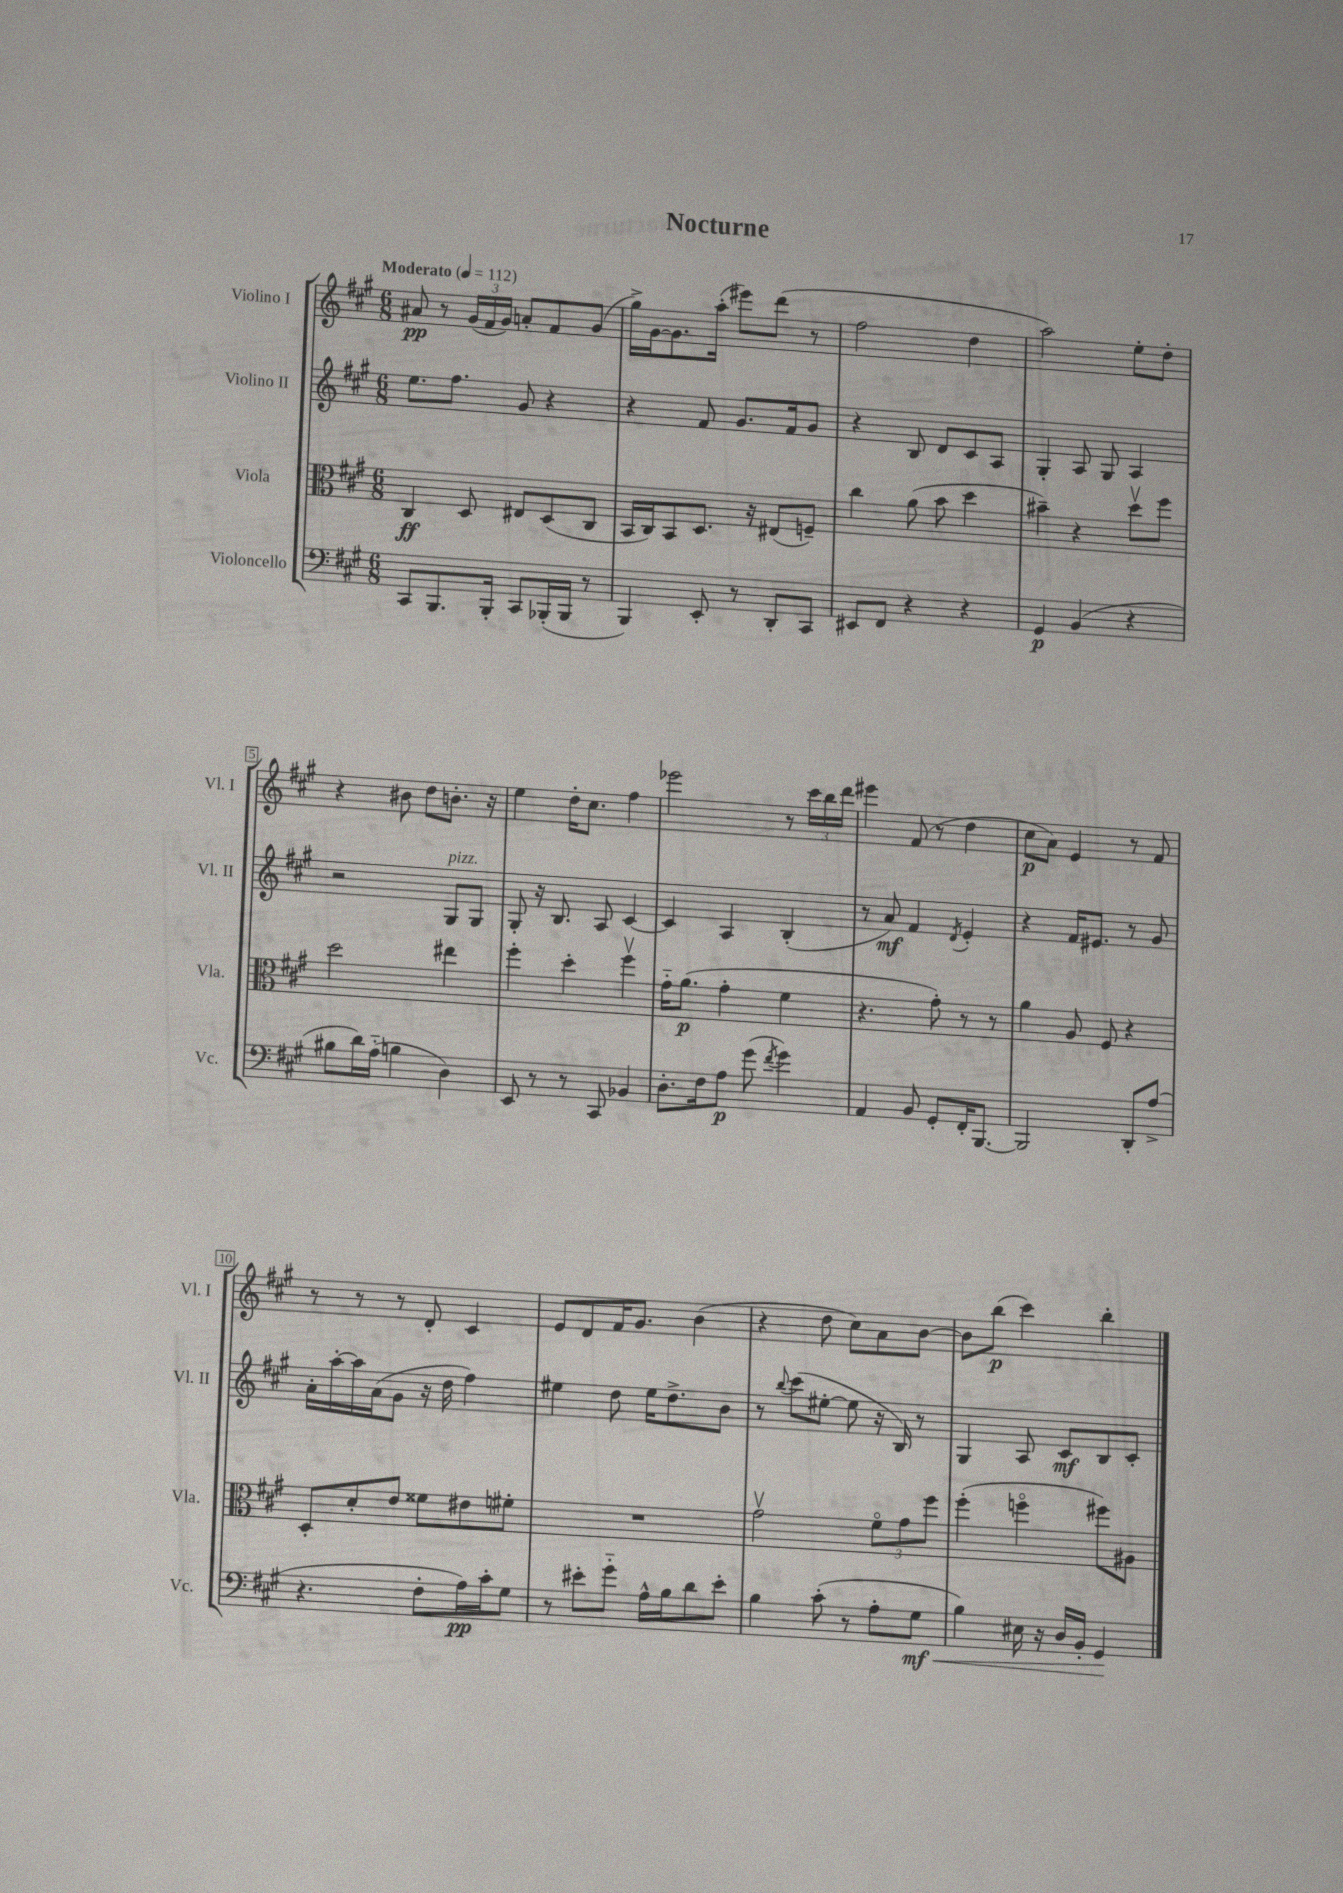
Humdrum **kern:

**kern	**dynam	**kern	**dynam	**kern	**dynam	**kern	**dynam
*part4	*part4	*part3	*part3	*part2	*part2	*part1	*part1
*staff4	*staff4	*staff3	*staff3	*staff2	*staff2	*staff1	*staff1
*I"Violoncello	*	*I"Viola	*	*I"Violino II	*	*I"Violino I	*
*I'Vc.	*	*I'Vla.	*	*I'Vl. II	*	*I'Vl. I	*
*clefF4	*	*clefC3	*	*clefG2	*	*clefG2	*
*k[f#c#g#]	*	*k[f#c#g#]	*	*k[f#c#g#]	*	*k[f#c#g#]	*
*M6/8	*	*M6/8	*	*M6/8	*	*M6/8	*
*MM112	*	*MM112	*	*MM112	*	*MM112	*
=1	=1	=1	=1	=1	=1	=1	=1
!	!	!	!	!	!	!LO:TX:a:B:t=Moderato	!
8CC#/L	.	4C#/	ff	8.ee\L	.	8a#X/	pp
8.BBB/	.	.	.	.	.	8r	.
.	.	.	.	8.ff#\J	.	.	.
.	.	8D/	.	.	.	(24g#/LL	.
.	.	.	.	.	.	24f#/	.
16BBB'/Jk	.	.	.	.	.	.	.
.	.	.	.	.	.	24g#/JJ)	.
8CC#/L	.	8E#X/L	.	8g#/	.	8an'/L	.
(16BBB-X'/L	.	(8D/	.	4r	.	8f#/	.
16BBB-/JJ	.	.	.	.	.	.	.
8r	.	8C#/J	.	.	.	(8g#/J	.
=2	=2	=2	=2	=2	=2	=2	=2
4BBB/)	.	16BB/LL	.	4r	.	16gg#^\LL)	.
.	.	16C#/J)	.	.	.	[16g#\J	.
.	.	8BB/	.	.	.	8.g#\]	.
8EE'/	.	8.D/J	.	8f#/	.	.	.
.	.	.	.	.	.	(16aa'\Jk	.
8r	.	.	.	8.g#/L	.	8eee#X\L)	.
.	.	16r	.	.	.	.	.
8DD'/L	.	(8E#X/L	.	.	.	(8ddd\J	.
.	.	.	.	16f#/k	.	.	.
8CC#/J	.	8Fn~/J)	.	8g#/J	.	8r	.
=3	=3	=3	=3	=3	=3	=3	=3
8EE#X/L	.	4cc#\	.	4r	.	2ff#\	.
8FF#/J	.	.	.	.	.	.	.
4r	.	(8a\	.	8B/	.	.	.
.	.	8b\	.	8d/L	.	.	.
4r	.	4dd\	.	8c#/	.	4dd\	.
.	.	.	.	8A/J	.	.	.
=4	=4	=4	=4	=4	=4	=4	=4
4GG#/	p	4b#X~\)	.	4G#'/	.	2aa\)	.
(4BB/	.	4r	.	8A/	.	.	.
.	.	.	.	8G#/	.	.	.
4r	.	8ddv\L	.	4A/	.	8ee'\L	.
.	.	8ff#\J	.	.	.	8dd'\J	.
!!LO:LB:g=z
=5	=5	=5	=5	=5	=5	=5	=5
8B#X\L	.	2dd\	.	2r	.	4r	.
16d\L)	.	.	.	.	.	.	.
(16A\JJ	.	.	.	.	.	.	.
4Bn\	.	.	.	.	.	8b#X\	.
.	.	.	.	.	.	8dd\L	.
!	!	!	!	!LO:TX:a:i:t=pizz.	!	!	!
4D\)	.	4ee#X\	.	8G#/L	.	8.bn'\J	.
.	.	.	.	8G#/J	.	.	.
.	.	.	.	.	.	16r	.
=6	=6	=6	=6	=6	=6	=6	=6
8EE/	.	4ff#'\	.	8G#'/	.	4ee\	.
8r	.	.	.	16r	.	.	.
.	.	.	.	8.B/	.	.	.
8r	.	4dd'\	.	.	.	16dd'\KL	.
.	.	.	.	.	.	8.cc#\J	.
8CC#/	.	.	.	8A/	.	.	.
4BB-X/	.	4ff#v\	.	[4c#/	.	4ff#\	.
=7	=7	=7	=7	=7	=7	=7	=7
8.D'\L	.	16g#\KL	.	4c#/]	.	2eee-X\	.
.	.	(8.a\J	p	.	.	.	.
16F#\k	.	.	.	.	.	.	.
8A\J	p	4g#'\	.	4A/	.	.	.
(8g#\	.	.	.	.	.	.	.
8qf#/	.	.	.	.	.	.	.
4g#\)	.	4f#\	.	(4B'/	.	8r	.
.	.	.	.	.	.	24ccc#\LL	.
.	.	.	.	.	.	24bb\	.
.	.	.	.	.	.	24ddd\JJ	.
=8	=8	=8	=8	=8	=8	=8	=8
4AA/	.	4.r	.	8r	.	4eee#X\	.
.	.	.	.	8a/)	mf	.	.
8BB/	.	.	.	4f#/	.	(8f#/	.
8GG#'/L	.	8g#'\)	.	.	.	8r	.
.	.	.	.	8qd/	.	.	.
16FF#'/K	.	8r	.	4e'/	.	4dd\	.
[8.BBB/J	.	.	.	.	.	.	.
.	.	8r	.	.	.	.	.
=9	=9	=9	=9	=9	=9	=9	=9
2BBB/]	.	4a\	.	4r	.	8cc#\L	p
.	.	.	.	.	.	8a\J)	.
.	.	8A/	.	16f#/KL	.	4e/	.
.	.	.	.	8.e#X/J	.	.	.
.	.	8F#/	.	.	.	.	.
8DD'/L	.	4r	.	8r	.	8r	.
(8A^/J	.	.	.	8g#/	.	8f#/	.
!!LO:LB:g=z
=10	=10	=10	=10	=10	=10	=10	=10
4.r	.	8D'/L	.	16a'\LL	.	8r	.
.	.	.	.	[16aa'\	.	.	.
.	.	8d'/	.	16aa\]	.	8r	.
.	.	.	.	(16a\J	.	.	.
.	.	8e/J	.	8g#\J	.	8r	.
8F#'\L	.	8f##X\L	.	16r	.	8d'/	.
.	.	.	.	16dd\	.	.	.
16A\L)	pp	8e#X\	.	4ff#\)	.	4c#/	.
16c#'\J	.	.	.	.	.	.	.
8G#\J	.	8f#X'\J	.	.	.	.	.
=11	=11	=11	=11	=11	=11	=11	=11
8r	.	2.r	.	4ee#X\	.	8e/L	.
8e#X'\L	.	.	.	.	.	8d/	.
8g#\J	.	.	.	8dd\	.	16f#/K	.
.	.	.	.	.	.	8.g#/J	.
16A^^\LL	.	.	.	16ee#\KL	.	.	.
16B\J	.	.	.	8.dd^\	.	.	.
8d\	.	.	.	.	.	(4b\	.
8e#'\J	.	.	.	8b\J	.	.	.
=12	=12	=12	=12	=12	=12	=12	=12
4B\	.	2g#v\	.	8r	.	4r	.
.	.	.	.	8qqbb/	.	.	.
.	.	.	.	(8ccc#\L	.	.	.
(8c#'\	.	.	.	[8ee#X'\J	.	8dd\	.
8r	.	.	.	8ee#\]	.	8cc#\L)	.
8A'\L	.	12f#\L	.	16r	.	8a\	.
.	.	.	.	16B/)	.	.	.
.	.	12g#\	.	.	.	.	.
!	!LO:HP:b	!	!	!	!	!	!
8G#\J	< mf	.	.	8r	.	[8b\J	.
.	.	12ff#\J	.	.	.	.	.
=13	=13	=13	=13	=13	=13	=13	=13
4B\)	.	(4ff#'\	.	4G#/	.	8b\L]	.
.	.	.	.	.	.	(8bb\J	p
16E#X\	.	4ffn\	.	8A/	.	4ccc#\)	.
16r	.	.	.	.	.	.	.
16D/LL	.	.	.	8c#/L	mf	.	.
16BB'/JJ	.	.	.	.	.	.	.
4GG#/	.	8ff#X\L)	.	8B/	.	4bb'\	.
.	.	8A#X\J	.	8c#'/J	.	.	.
.	[	.	.	.	.	.	.
==	==	==	==	==	==	==	==
*-	*-	*-	*-	*-	*-	*-	*-
